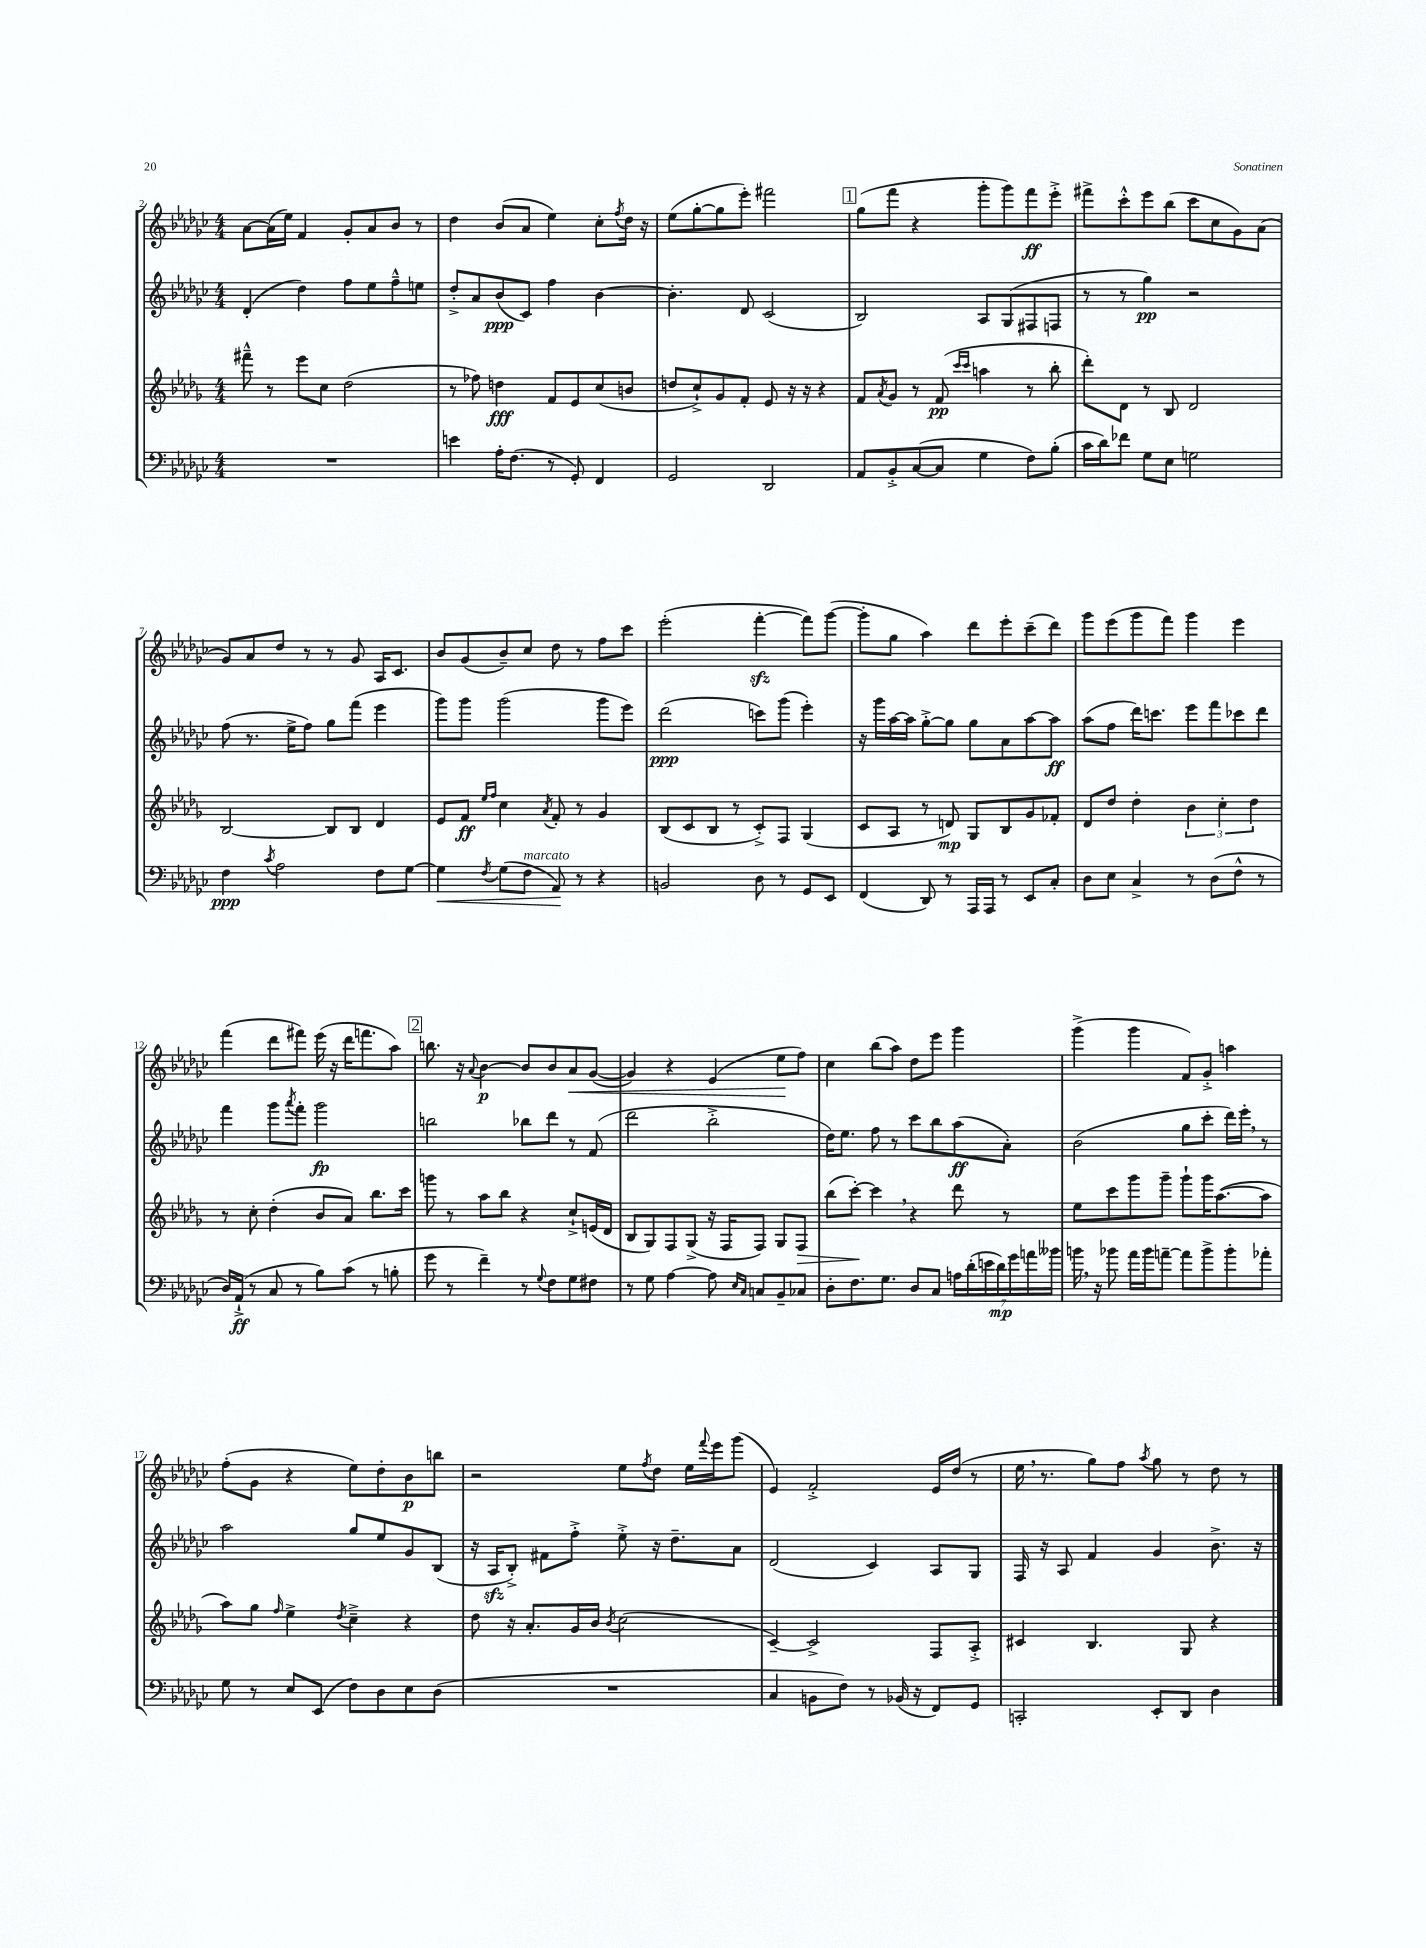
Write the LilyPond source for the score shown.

<<
\new StaffGroup <<
\new Staff = "s0" {
    \clef treble \key ges \major \numericTimeSignature \time 4/4
    aes'8~ aes'16( ees''16) f'4 ges'8-. aes'8 bes'8 r8 |
    des''4 bes'8( aes'8 ees''4) ces''8-. \acciaccatura { f''8 } des''16 r16 |
    ees''8( ges''8~-. ges''8 ees'''8-.) fis'''2 |
    \mark \markup { \box "1" } ges''8( f'''8 r4 ges'''8-. ges'''8) f'''8\ff ees'''8-.-> |
    fis'''8-> ces'''8-.-^ ees'''8 bes''8( ces'''8 ces''8 ges'8) aes'8( |
    ges'8) aes'8 des''8 r8 r8 ges'8 aes16 ces'8. |
    bes'8 ges'8( bes'8--) ces''8 des''8 r8 f''8 ces'''8 |
    ees'''2-.( f'''4~-.\sfz f'''8) ges'''8~( |
    ges'''8-. ges''8 aes''4) des'''8 ees'''8-. ces'''8--( des'''8) |
    ges'''8 ees'''8( ges'''8 f'''8) ges'''4 ees'''4 |
    f'''4( des'''8 fis'''8) ees'''16( r16 des'''16 f'''8. aes''8) |
    \mark \markup { \box "2" } b''8. r16 \appoggiatura { aes'8 } bes'4~\p bes'8 bes'8 aes'8\< ges'8~( |
    ges'4) r4 ees'4( ees''8\! f''8) |
    ces''4 bes''8( aes''8) des''8 ees'''8 ges'''4 |
    ges'''4->( ges'''4 f'8) ges'8-.-> a''4 |
    f''8-.( ges'8 r4 ees''8) des''8-. bes'8\p b''8 |
    r2 ees''8 \acciaccatura { f''8 } des''8 ees''16 \appoggiatura { f'''8 } ees'''16 ges'''8( |
    ees'4) f'2-.-> ees'16 des''16( r8 |
    ees''16 \breathe r8. ges''8) f''8 \acciaccatura { aes''8 } ges''8 r8 des''8 r8 \bar "|." |
}
\new Staff = "s1" {
    \clef treble \key ges \major \numericTimeSignature \time 4/4
    des'4-.( des''4) f''8 ees''8 f''8---^ e''8 |
    des''8-.-> aes'8 bes'8\ppp( ces'8) f''4 bes'4~ |
    bes'4.-. des'8 ces'2( |
    \mark \markup { \box "1" } bes2) aes8 ges8( fis8 f8 |
    r8 r8 ges''4\pp) r2 |
    f''8( r8. ees''16-> f''8) ges''8 f'''8( ees'''4 |
    ges'''8) ges'''8 ges'''2( ges'''8 ees'''8) |
    des'''2\ppp( c'''8) ges'''8( ees'''4-.) |
    r16 ges'''16 aes''16~ aes''16 ges''8~-.-> ges''8 ges''8 aes'8 aes''8~ aes''8\ff |
    aes''8( f''8 des'''16) c'''8. ees'''8 f'''8 ces'''8 des'''8 |
    f'''4 ges'''8 \acciaccatura { aes'''8 } f'''8-. ges'''2\fp |
    \mark \markup { \box "2" } b''2 bes''8 des'''8 r8 f'8( |
    des'''2 bes''2-.-> |
    des''16) ees''8. f''8 r8 ces'''8 bes''8 aes''8\ff( aes'8-.) |
    bes'2( ges''8 ces'''8-. des'''16) ees'''16-. \breathe r8 |
    aes''2 ges''8 ees''8 ges'8 bes8( |
    r16 aes16\sfz bes8-.->) fis'8 f''8-.-> ees''8-.-> r16 des''8.-- aes'8 |
    des'2( ces'4) aes8 ges8 |
    f16 r16 aes8 f'4 ges'4 bes'8.-> r16 \bar "|." |
}
\new Staff = "s2" {
    \clef treble \key des \major \numericTimeSignature \time 4/4
    fis'''8---^ r8 ees'''8 c''8 des''2( |
    r8 fes''8) d''4\fff f'8 ees'8 c''8( b'8 |
    d''8 c''8-!->) ges'8 f'8-. ees'8 r16 r16 r4 |
    \mark \markup { \box "1" } f'8 \acciaccatura { aes'8 } ges'8 r8 f'8\pp( \grace { c'''16 c'''16 } a''4 r8 bes''8-. |
    des'''8-.) des'8 r8 bes8 des'2 |
    bes2~ bes8 bes8 des'4 |
    ees'8 f'8\ff \grace { ees''16 f''16 } c''4 \acciaccatura { aes'8 } f'8-. r8 ges'4 |
    bes8( c'8 bes8 r8 c'8-.->) f8 ges4( |
    c'8 aes8 r8 d'8\mp) ges8 bes8 ges'8 fes'8-. |
    des'8 des''8 des''4-. \tuplet 3/2 { bes'4 c''4-. des''4 } |
    r8 c''8-. des''4-.( bes'8 aes'8) bes''8. c'''16 |
    \mark \markup { \box "2" } g'''8 r8 aes''8 bes''8 r4 c''8-!-> e'16( des'16 |
    bes8 ges8) f8 ges8->( r16 f16 f8) ges8 f8\> |
    bes''8( c'''8~-.\!) c'''4 \breathe r4 des'''8 r8 |
    ees''8 c'''8 ges'''8 ges'''8-- ges'''8-! ges'''16 aes''8.~( aes''8 |
    aes''8) ges''8 \grace { f''16 } ees''4-> \acciaccatura { des''8 } c''4---> r4 |
    des''8 r16 aes'8.-. ges'16 bes'16 \acciaccatura { bes'8 } c''2( |
    c'4~--) c'2-> f8 aes8-.-> |
    cis'4 bes4. ges8 r4 \bar "|." |
}
\new Staff = "s3" {
    \clef bass \key ges \major \numericTimeSignature \time 4/4
    R1 |
    e'4 aes16-. f8.( r8 ges,8-.) f,4 |
    ges,2 des,2 |
    \mark \markup { \box "1" } aes,8 bes,8-.-> ces8~( ces8 ges4 f8) bes8-.( |
    ces'16 des'16) fes'8 ges8 ees8 g2 |
    f4\ppp \acciaccatura { ces'8 } aes2 f8 ges8~ |
    ges4\< \acciaccatura { f8 } ges8( f8^\markup { \italic "marcato" } aes,8\!) r8 r4 |
    b,2 des8 r8 ges,8 ees,8 |
    f,4( des,8) r8 aes,,16 aes,,16 r8 ees,8 ces8-. |
    des8 ees8 ces4-> r8 des8( f8-^ r8 |
    des16) aes,16-!->\ff( r8 ces8 r8 bes8) ces'8( r8 b8-. |
    \mark \markup { \box "2" } ges'8 r8 f'4--) r8 \appoggiatura { ges8 } f8 ges8 fis8 |
    r8 ges8 aes4~ aes8 \grace { ees16 ces16 } c8 bes,8-- ces8 |
    des8-. f8. ges8. des8 ces8 \tuplet 7/4 { a16 des'16-.( e'16 des'16\mp) ges'16 a'16 beses'16 } |
    b'16 \breathe r16 bes'8 aes'16 bes'16 a'8~-- a'8 bes'8-> bes'8-. aes'8-. |
    ges8 r8 ees8 ees,8( f8) des8 ees8 des8( |
    R1 |
    ces4 b,8 f8) r8 bes,16( r16 f,8) ges,8 |
    c,2-. ees,8-. des,8 des4 \bar "|." |
}
>>
>>
\layout { \context { \Score currentBarNumber = #2 } }
